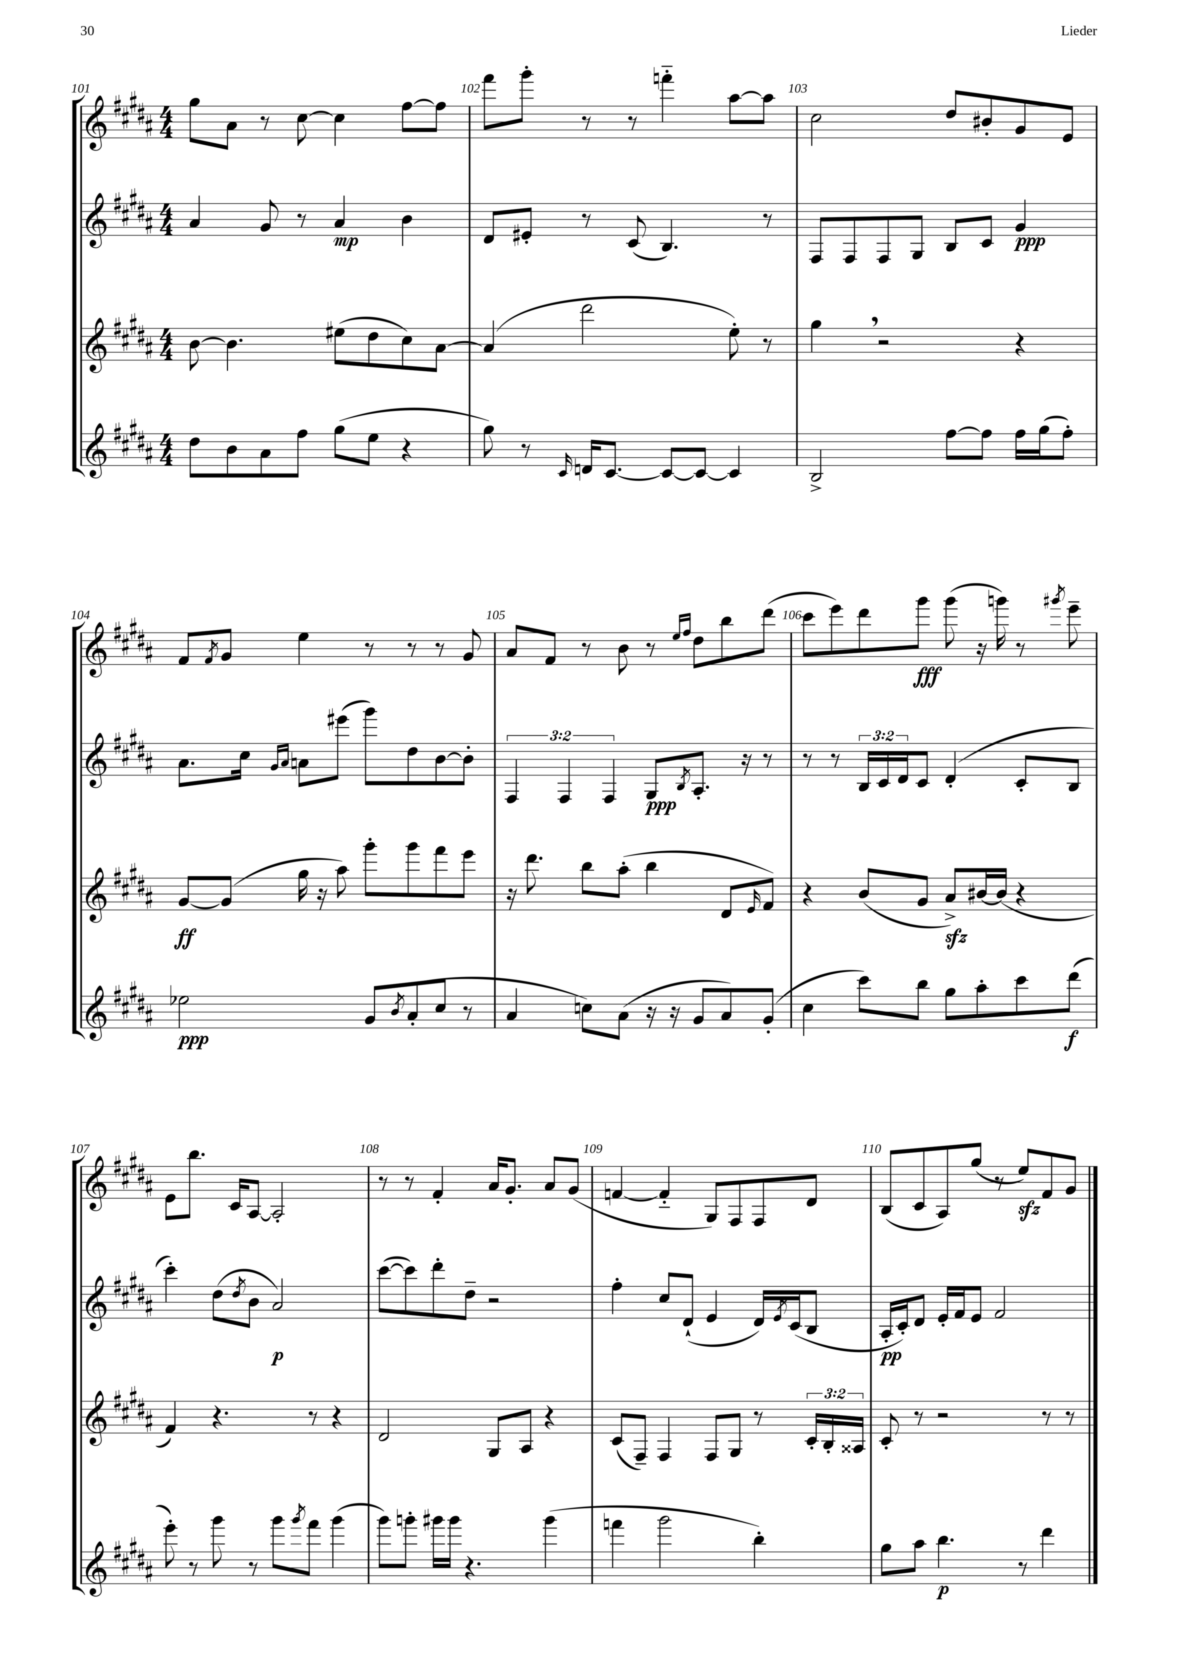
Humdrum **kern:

**kern	**kern	**kern	**kern
*staff4	*staff3	*staff2	*staff1
*clefG2	*clefG2	*clefG2	*clefG2
*k[f#c#g#d#a#]	*k[f#c#g#d#a#]	*k[f#c#g#d#a#]	*k[f#c#g#d#a#]
*M4/4	*M4/4	*M4/4	*M4/4
8dd#	[8b	4a#	8gg#
8b	4.b]	.	8a#
8a#	.	8g#	8r
8ff#	.	8r	[8cc#
(8gg#	(8ee#	4a#	4cc#]
8ee	8dd#	.	.
4r	8cc#)	4b	[8ff#
.	[8a#	.	8ff#]
=	=	=	=
8gg#)	(4a#]	8d#	8fff#
8r	.	8e#'	8ggg#'
16qqc#	.	.	.
16d	2ddd#	8r	8r
[8.c#	.	.	.
.	.	(8c#	8r
8c#_	.	4.B)	4fff'~
8c#_	.	.	.
4c#]	8ee')	.	[8aa#
.	8r	8r	8aa#]
=	=	=	=
2B^	4gg#	8F#	2cc#
.	.	8F#	.
.	2r	8F#	.
.	.	8G#	.
[8ff#	.	8B	8dd#
8ff#]	.	8c#	8b#'
16ff#	4r	4g#	8g#
(16gg#	.	.	.
8ff#')	.	.	8e
=	=	=	=
2ee-	[8g#	8.a#	8f#
.	.	.	8qf#
.	(8g#]	.	8g#
.	.	16cc#	.
.	.	16qqg#	.
.	.	16qqa#	.
.	16gg#	8a	4ee
.	16r	.	.
.	8aa#)	(8eee#	.
8g#	8ggg#'	8ggg#)	8r
8qb	.	.	.
(8a#'	8ggg#	8dd#	8r
8cc#	8fff#	[8b	8r
8r	8eee	8b']	8g#
=	=	=	=
4a#	16r	6F#	8a#
.	8.ddd#	.	.
.	.	.	8f#
.	.	6F#	.
8cc)	8bb	.	8r
.	.	6F#	.
(8a#	(8aa#'	.	8b
16r	4bb	8G#	8r
16r	.	.	.
.	.	.	16qqee
.	.	8qB	16qqff#
8g#	.	8.A#'	8dd#
8a#)	8d#	.	8bb
.	.	16r	.
.	16qqe	.	.
(8g#'	8f#)	8r	(8ddd#
=	=	=	=
4cc#	4r	8r	8ccc#
.	.	8r	8eee)
8ccc#)	(8b	24B	8ddd#
.	.	24c#	.
.	.	24d#	.
8bb	8g#	8c#	8ggg#
8gg#	8a#^)	(4d#'	(8ggg#
8aa#'	[16b#	.	16r
.	(16b#]	.	16ggg)
8ccc#	4r	8c#'	8r
.	.	.	8qggg#
(8ddd#	.	8B	8eee~
=	=	=	=
8eee')	4f#)	4ccc#')	8e
8r	.	.	8.bb
8ggg#	4.r	(8dd#	.
.	.	.	16c#
.	.	8qdd#	.
8r	.	8b	[8A#
8ggg#	.	2a#)	2A#']
8qggg#	.	.	.
8fff#	8r	.	.
(4ggg#	4r	.	.
=	=	=	=
8ggg#)	2d#	([8ccc#	8r
8ggg'	.	8ccc#])	8r
16ggg#	.	8ddd#'	4f#'
16ggg#	.	.	.
4.r	.	8dd#~	.
.	8G#	2r	16a#
.	.	.	8.g#'
.	8A#	.	.
(4ggg#	4r	.	8a#
.	.	.	(8g#
=	=	=	=
4fff	(8c#	4ff#'	[4f
.	8F#~)	.	.
2ggg#	4F#	8cc#	4f'~]
.	.	(8d#`	.
.	8F#	4e	8G#)
.	8G#	.	8F#
4bb')	8r	16d#)	8F#
.	.	8qe	.
.	.	(16c#	.
.	24c#'	8B	8d#
.	24B'	.	.
.	24A##	.	.
=	=	=	=
8gg#	8c#'	16A#'	(8B
.	.	16c#')	.
8aa#	8r	8d#	8c#
4.bb	2r	16e'	8A#)
.	.	16f#	.
.	.	8e	(8gg#
.	.	2f#	8r
8r	.	.	8ee)
4ddd#	8r	.	8f#
.	8r	.	8g#
==	==	==	==
*-	*-	*-	*-
